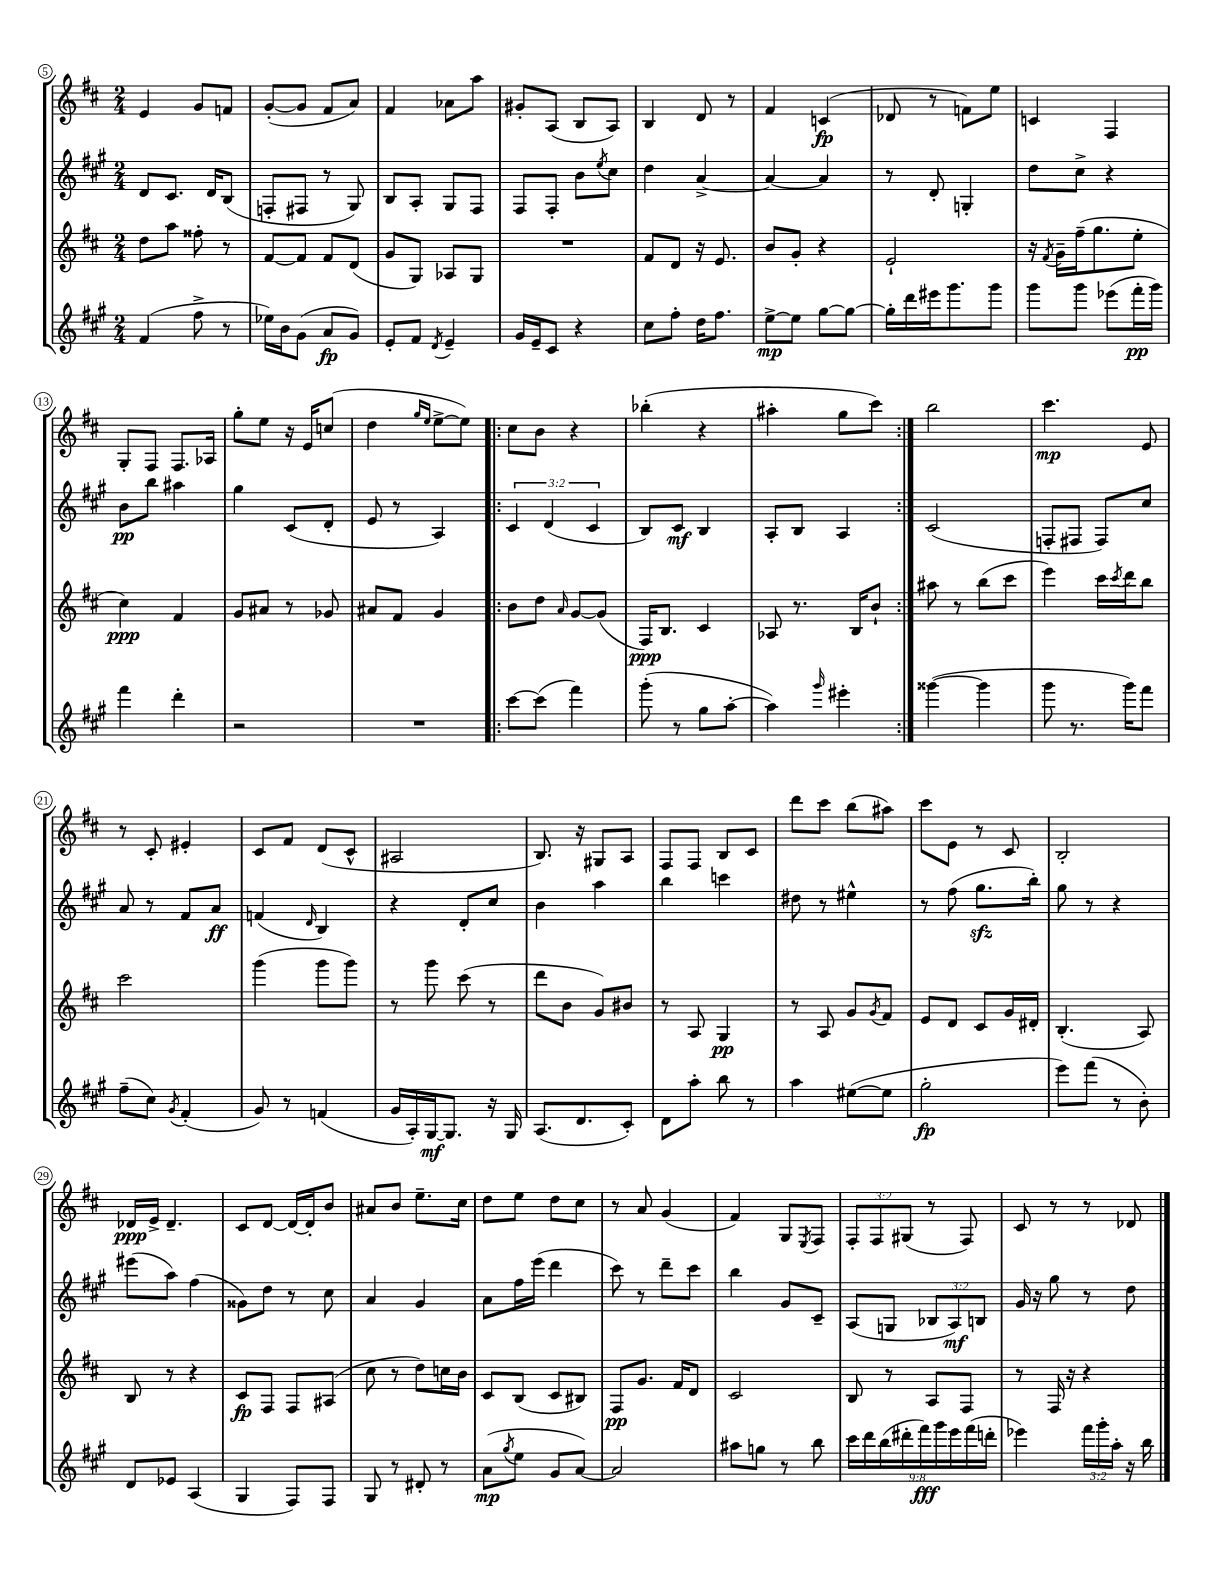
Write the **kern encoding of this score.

**kern	**kern	**kern	**kern
*staff4	*staff3	*staff2	*staff1
*clefG2	*clefG2	*clefG2	*clefG2
*k[f#c#g#]	*k[f#c#]	*k[f#c#g#]	*k[f#c#]
*M2/4	*M2/4	*M2/4	*M2/4
(4f#	8dd	8d	4e
.	8aa	8.c#	.
8ff#^	8ff##'	.	8g
.	.	16d	.
8r	8r	(8B	8f
=	=	=	=
16ee-)	[8f#	8F'	([8g'
16b	.	.	.
(8g#	8f#]	8F#	8g]
8a	8f#	8r	8f#
8g#)	(8d	8G#)	8a)
=	=	=	=
8e'	8g	8B	4f#
8f#	8G)	8A'	.
8qd	.	.	.
4e~	8A-	8G#	8a-
.	8G	8F#	8aa
=	=	=	=
16g#	2r	8F#	8g#'
16e~	.	.	.
8c#	.	8F#'	(8A
4r	.	8b	8B
.	.	8qee	.
.	.	8cc#	8A)
=	=	=	=
8cc#	8f#	4dd	4B
8ff#'	8d	.	.
16dd	16r	[4a^	8d
8.ff#	8.e	.	.
.	.	.	8r
=	=	=	=
[8ee^	8b	4a_	4f#
8ee]	8g'	.	.
[8gg#	4r	4a]	(4c
8gg#_	.	.	.
=	=	=	=
16gg#']	2e`	8r	8d-
16ddd	.	.	.
16eee#	.	8d'	8r
8.ggg#	.	.	.
.	.	4G'	8f)
8ggg#	.	.	8ee
=	=	=	=
8ggg#	16r	8dd	4c
.	8qf#	.	.
.	16g~	.	.
8ggg#	(16ff#~	8cc#^	.
.	8.gg	.	.
(8eee-	.	4r	4F#
16fff#'	8ee'	.	.
16ggg#)	.	.	.
=	=	=	=
4fff#	4cc#)	8b	8G'
.	.	8bb	8F#
4ddd'	4f#	4aa#	8.F#
.	.	.	16A-
=	=	=	=
2r	8g	4gg#	8gg'
.	8a#	.	8ee
.	8r	(8c#	16r
.	.	.	16e
.	8g-	8d'	(8cc
=	=	=	=
2r	8a#	8e	4dd
.	8f#	8r	.
.	.	.	16qqgg
.	.	.	16qqee
.	4g	4A)	[8ee^
.	.	.	8ee])
=!|:	=!|:	=!|:	=!|:
[8ccc#	8b	6c#	8cc#
(8ccc#]	8dd	.	8b
.	.	(6d	.
.	16qqa	.	.
4fff#)	[8g	.	4r
.	.	6c#	.
.	(8g]	.	.
=	=	=	=
(8ggg#'	16F#)	8B)	(4bb-'
.	8.B	.	.
8r	.	8c#	.
8gg#	4c#	4B	4r
[8aa'	.	.	.
=	=	=	=
4aa])	8A-	8A'	4aa#'
.	8.r	8B	.
16qqggg#	.	.	.
4eee#'	.	4A	8gg
.	16B	.	.
.	8b`	.	8ccc#)
=:|!	=:|!	=:|!	=:|!
([4ggg##	8aa#	(2c#	2bb
.	8r	.	.
4ggg##]	(8bb	.	.
.	8ccc#	.	.
=	=	=	=
8ggg#	4eee)	8F'	4.ccc#
8.r	.	8F#	.
.	16ccc#	8F#)	.
.	8qccc#	.	.
16ggg#)	16ddd	.	.
8fff#	8bb	8cc#	8e
=	=	=	=
(8ff#~	2ccc#	8a	8r
8cc#)	.	8r	8c#'
8qg#	.	.	.
(4f#'	.	8f#	4e#'
.	.	8a	.
=	=	=	=
8g#)	(4ggg	(4f	8c#
8r	.	.	8f#
.	.	16qqd	.
(4f	8ggg	4B)	(8d
.	8ggg)	.	8c#^^
=	=	=	=
16g#	8r	4r	2A#
16A')	.	.	.
[16G#	8ggg	.	.
8.G#]	.	.	.
.	(8ccc#	8d'	.
16r	8r	8cc#	.
16G#	.	.	.
=	=	=	=
(8.A	8ddd	4b	8.B)
.	8b	.	.
8.d	.	.	16r
.	8g)	4aa	8G#
8c#')	8b#	.	8A
=	=	=	=
8d	8r	4bb	8F#
8aa'	8A	.	8F#
8bb	4G	4ccc	8B
8r	.	.	8c#
=	=	=	=
4aa	8r	8dd#	8ddd
.	8A	8r	8ccc#
([8ee#	8g	4ee#^^	(8bb
.	8qg	.	.
8ee#]	8f#	.	8aa#)
=	=	=	=
2gg#'	8e	8r	8ccc#
.	8d	(8ff#	8e
.	8c#	8.gg#	8r
.	16g	.	8c#
.	16d#'	16bb')	.
=	=	=	=
8eee)	(4.B'	8gg#	2B'
(8fff#	.	8r	.
8r	.	4r	.
8b')	8A)	.	.
=	=	=	=
8d	8B	(8eee#	16d-
.	.	.	16e^
8e-	8r	8aa)	4.d-~
(4A	4r	(4ff#	.
=	=	=	=
4G#	8c#	8g##)	8c#
.	8F#	8dd	[8d
8F#)	8F#	8r	16d_
.	.	.	16d']
8F#	(8A#	8cc#	8b
=	=	=	=
8G#	8cc#	4a	8a#
8r	8r	.	8b
8d#'	8dd)	4g#	8.ee~
8r	16cc	.	.
.	16b	.	16cc#
=	=	=	=
(8a	8c#	8a	8dd
8qgg#	.	.	.
8ee	(8B	16ff#	8ee
.	.	(16eee	.
8g#	8c#	4ddd	8dd
[8a)	8B#)	.	8cc#
=	=	=	=
2a]	8F#	8ccc#)	8r
.	8.g	8r	8a
.	.	8ddd~	(4g
.	16f#	.	.
.	8d	8ccc#	.
=	=	=	=
8aa#	2c#	4bb	4f#)
8gg	.	.	.
8r	.	8g#	8G
.	.	.	8qE
8bb	.	8c#~	8F#
=	=	=	=
18ccc#	8B	(8A	12F#'
18ddd	.	.	.
.	.	.	12F#
(18bb	.	.	.
.	8r	8G	.
18ddd#'	.	.	(12G#
18fff#)	.	.	.
.	8A	12B-	8r
18ggg#	.	.	.
18eee	.	12A)	.
.	8F#	.	8F#)
(18fff#	.	.	.
.	.	12B	.
18ddd'	.	.	.
=	=	=	=
4eee-)	8r	16g#	8c#
.	.	16r	.
.	16F#	8gg#	8r
.	16r	.	.
24fff#	4r	8r	8r
24ggg#'	.	.	.
24aa'	.	.	.
16r	.	8dd	8d-
16bb	.	.	.
==	==	==	==
*-	*-	*-	*-
